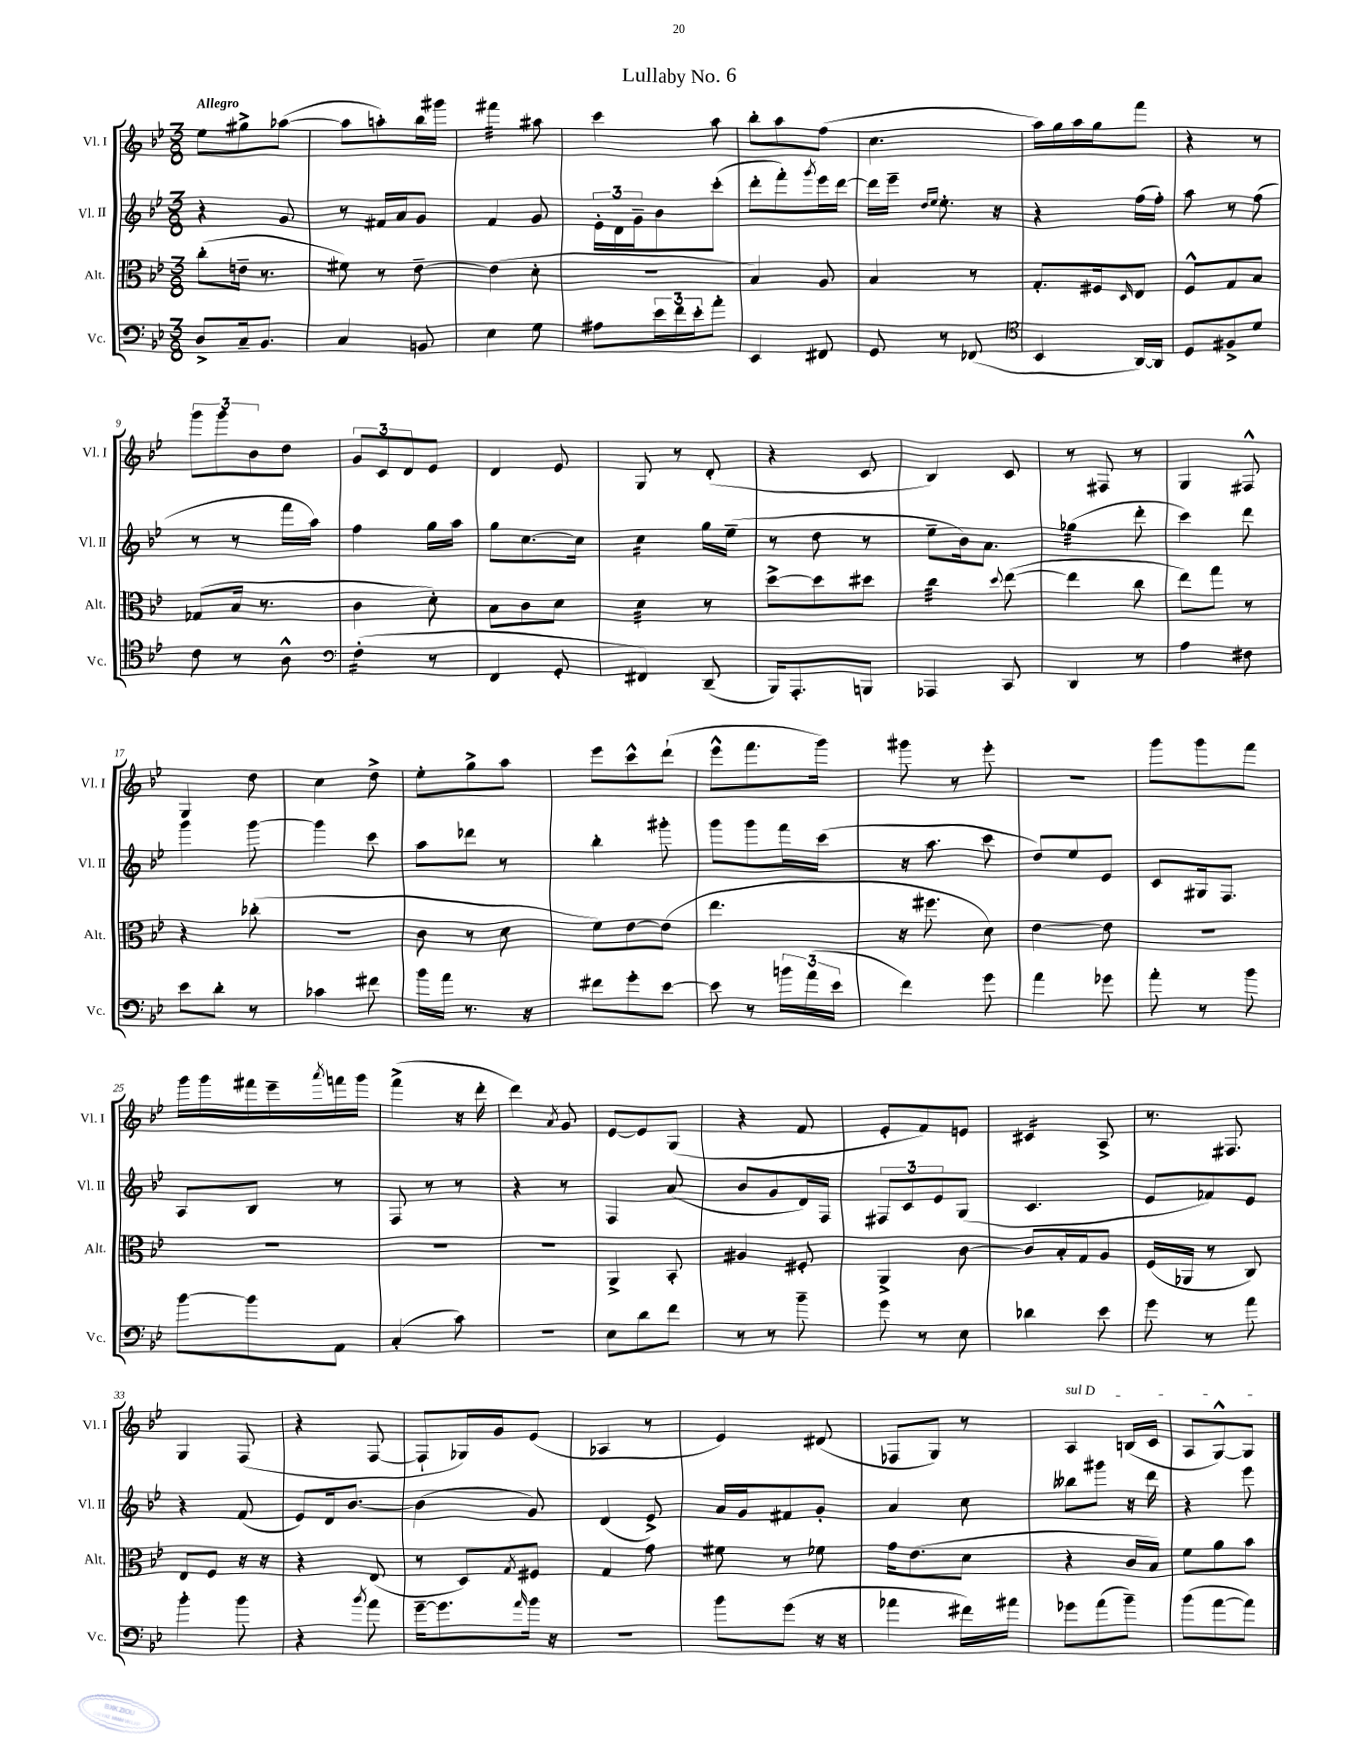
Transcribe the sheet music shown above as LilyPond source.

\header { title = "Lullaby No. 6" }
<<
\new StaffGroup <<
\new Staff = "s0" \with { instrumentName = "Vl. I" shortInstrumentName = "Vl. I" } {
    \clef treble \key bes \major \numericTimeSignature \time 3/8 \tempo "Allegro"
    ees''8 gis''8-> aes''8~( |
    aes''8 a''8-.) bes''16 gis'''16 |
    fis'''4:32 ais''8 |
    c'''4 a''8 |
    bes''8-. a''8 f''8( |
    c''4. |
    a''16) g''16 a''16 g''16 f'''8 |
    r4 r8 |
    \tuplet 3/2 { g'''8 g'''8 bes'8 } d''8 |
    \tuplet 3/2 { g'8 c'8 d'8 } ees'8 |
    d'4 ees'8 |
    g8 r8 d'8-.( |
    r4 c'8 |
    bes4) c'8 |
    r8 fis8 r8 |
    g4 fis8-^ |
    g4 d''8 |
    c''4 d''8-> |
    ees''8-. g''8-> a''8 |
    ees'''8 c'''8-^ d'''8-!( |
    ees'''8-^ f'''8. g'''16) |
    gis'''8 r8 ees'''8-. |
    R4. |
    g'''8 g'''8 f'''8 |
    g'''16 g'''16 fis'''16 ees'''16-- \acciaccatura { a'''8 } f'''16 g'''16 |
    f'''4->( r16 d'''16-. |
    d'''4) \acciaccatura { a'8 } g'8 |
    ees'8~ ees'8 g8( |
    r4 f'8 |
    ees'8-. f'8) e'8 |
    cis'4:16 a8-> |
    r8. fis8. |
    g4 f8( |
    r4 f8~ |
    f8-! ges16) g'16 ees'8( |
    aes4 r8 |
    ees'4) dis'8( |
    fes8 g8) r8 |
    \once \override TextSpanner.bound-details.left.text = \markup { \italic "sul D" } a4\startTextSpan b16( c'16 |
    a8 g8~-^) g8\stopTextSpan \bar "|." |
}
\new Staff = "s1" \with { instrumentName = "Vl. II" shortInstrumentName = "Vl. II" } {
    \clef treble \key bes \major \numericTimeSignature \time 3/8
    r4 g'8 |
    r8 fis'16 a'16 g'8 |
    f'4 g'8 |
    \tuplet 3/2 { ees'16-. d'16 g'16-- } bes'8 c'''8-.( |
    d'''8-. f'''8-.) \acciaccatura { g'''8 } ees'''16 d'''16~ |
    d'''16 ees'''16-- \grace { d''16 ees''16 } ees''8.-. r16 |
    r4 f''16( f''16-.) |
    a''8 r8 f''8( |
    r8 r8 f'''16 a''16) |
    f''4 g''16 a''16 |
    g''8 c''8.~ c''16 |
    c''4:16 g''16 ees''16--( |
    r8 d''8 r8 |
    ees''8-- bes'16) a'8. |
    ges''4:32( d'''8-. |
    c'''4) d'''8 |
    g'''4 g'''8~ |
    g'''4 c'''8 |
    a''8 des'''8 r8 |
    bes''4-. gis'''8-. |
    g'''8 g'''8 f'''16 c'''16( |
    r16 a''8. c'''8 |
    d''8) ees''8 ees'8 |
    c'8 gis16 f8. |
    a8 bes8 r8 |
    f8 r8 r8 |
    r4 r8 |
    f4 a'8( |
    bes'8 g'8 d'16) f16 |
    \tuplet 3/2 { fis8 c'8 ees'8 } g8( |
    c'4. |
    ees'8 fes'8) ees'8 |
    r4 f'8( |
    ees'8) d'16 bes'8.~ |
    bes'4( g'8) |
    d'4( ees'8->) |
    a'16 g'16 fis'8 g'8-. |
    a'4 c''8 |
    beses''8 gis'''8 r16 d'''16 |
    r4 ees'''8 \bar "|." |
}
\new Staff = "s2" \with { instrumentName = "Alt." shortInstrumentName = "Alt." } {
    \clef alto \key bes \major \numericTimeSignature \time 3/8
    c''8-.( e'16-- r8. |
    fis'8) r8 ees'8~-- |
    ees'4( d'8-. |
    R4. |
    bes4) a8 |
    bes4 r8 |
    g8.-. fis16 \grace { d16 } ees8 |
    f8-^ g8 bes8 |
    ges8( bes16 r8. |
    c'4 d'8-.) |
    bes8 c'8 d'8 |
    d'4:32 r8 |
    d''8~-> d''8 dis''8 |
    c''4:32 \appoggiatura { d''8 } ees''8~( |
    ees''4 c''8 |
    ees''8) g''8 r8 |
    r4 ces''8-.( |
    R4. |
    c'8 r8 d'8 |
    f'8) ees'8~ ees'8( |
    ees''4. |
    r16 fis''8. d'8) |
    ees'4~ ees'8 |
    R4. |
    R4. |
    R4. |
    R4. |
    a,4-> bes,8-. |
    ais4 fis8-. |
    a,4-> c'8~ |
    c'8 bes16-. g16 a8 |
    f16( aes,16 r8 c8) |
    ees8 f8 r16 r16 |
    r4 ees8( |
    r8 d8) \acciaccatura { g8 } fis8 |
    g4 g'8 |
    fis'8 r8 fes'8 |
    g'16 ees'8.( d'8 |
    r4 c'16 bes16) |
    f'8 a'8 bes'8 \bar "|." |
}
\new Staff = "s3" \with { instrumentName = "Vc." shortInstrumentName = "Vc." } {
    \clef bass \key bes \major \numericTimeSignature \time 3/8
    d8-> c16-- bes,8. |
    c4 b,8 |
    ees4 g8 |
    ais8 \tuplet 3/2 { ees'16 f'16 ees'16-. } a'8-. |
    ees,4 fis,8 |
    g,8 r8 fes,8( |
    \clef tenor bes,4 a,16~) a,16 |
    d8 fis8-> d'8 |
    c'8 r8 a8-^ |
    \clef bass f4:16-.( r8 |
    f,4 g,8-. |
    fis,4) d,8--( |
    bes,,16) a,,8.-. b,,8 |
    aes,,4 c,8 |
    d,4 r8 |
    a4 fis8 |
    ees'8 d'8-. r8 |
    ces'4 fis'8 |
    bes'16 a'16 r8. r16 |
    fis'8 g'8-. ees'8~ |
    ees'8 r8 \tuplet 3/2 { b'16 a'16( ees'16 } |
    f'4) g'8 |
    a'4 ges'8 |
    a'8-. r8 bes'8 |
    bes'8~ bes'8 a,8 |
    c4-.( c'8) |
    R4. |
    ees8 d'8 f'8 |
    r8 r8 bes'8-- |
    g'8 r8 ees8 |
    des'4 ees'8 |
    g'8 r8 a'8 |
    bes'4-. bes'8 |
    r4 \acciaccatura { bes'8 } a'8 |
    g'16~-- g'8. \grace { a'16 } bes'16 r16 |
    R4. |
    bes'8 g'8( r16 r16 |
    aes'4 fis'16) ais'16 |
    ges'8 a'8( bes'8--) |
    bes'8( a'8~ a'8) \bar "|." |
}
>>
>>
